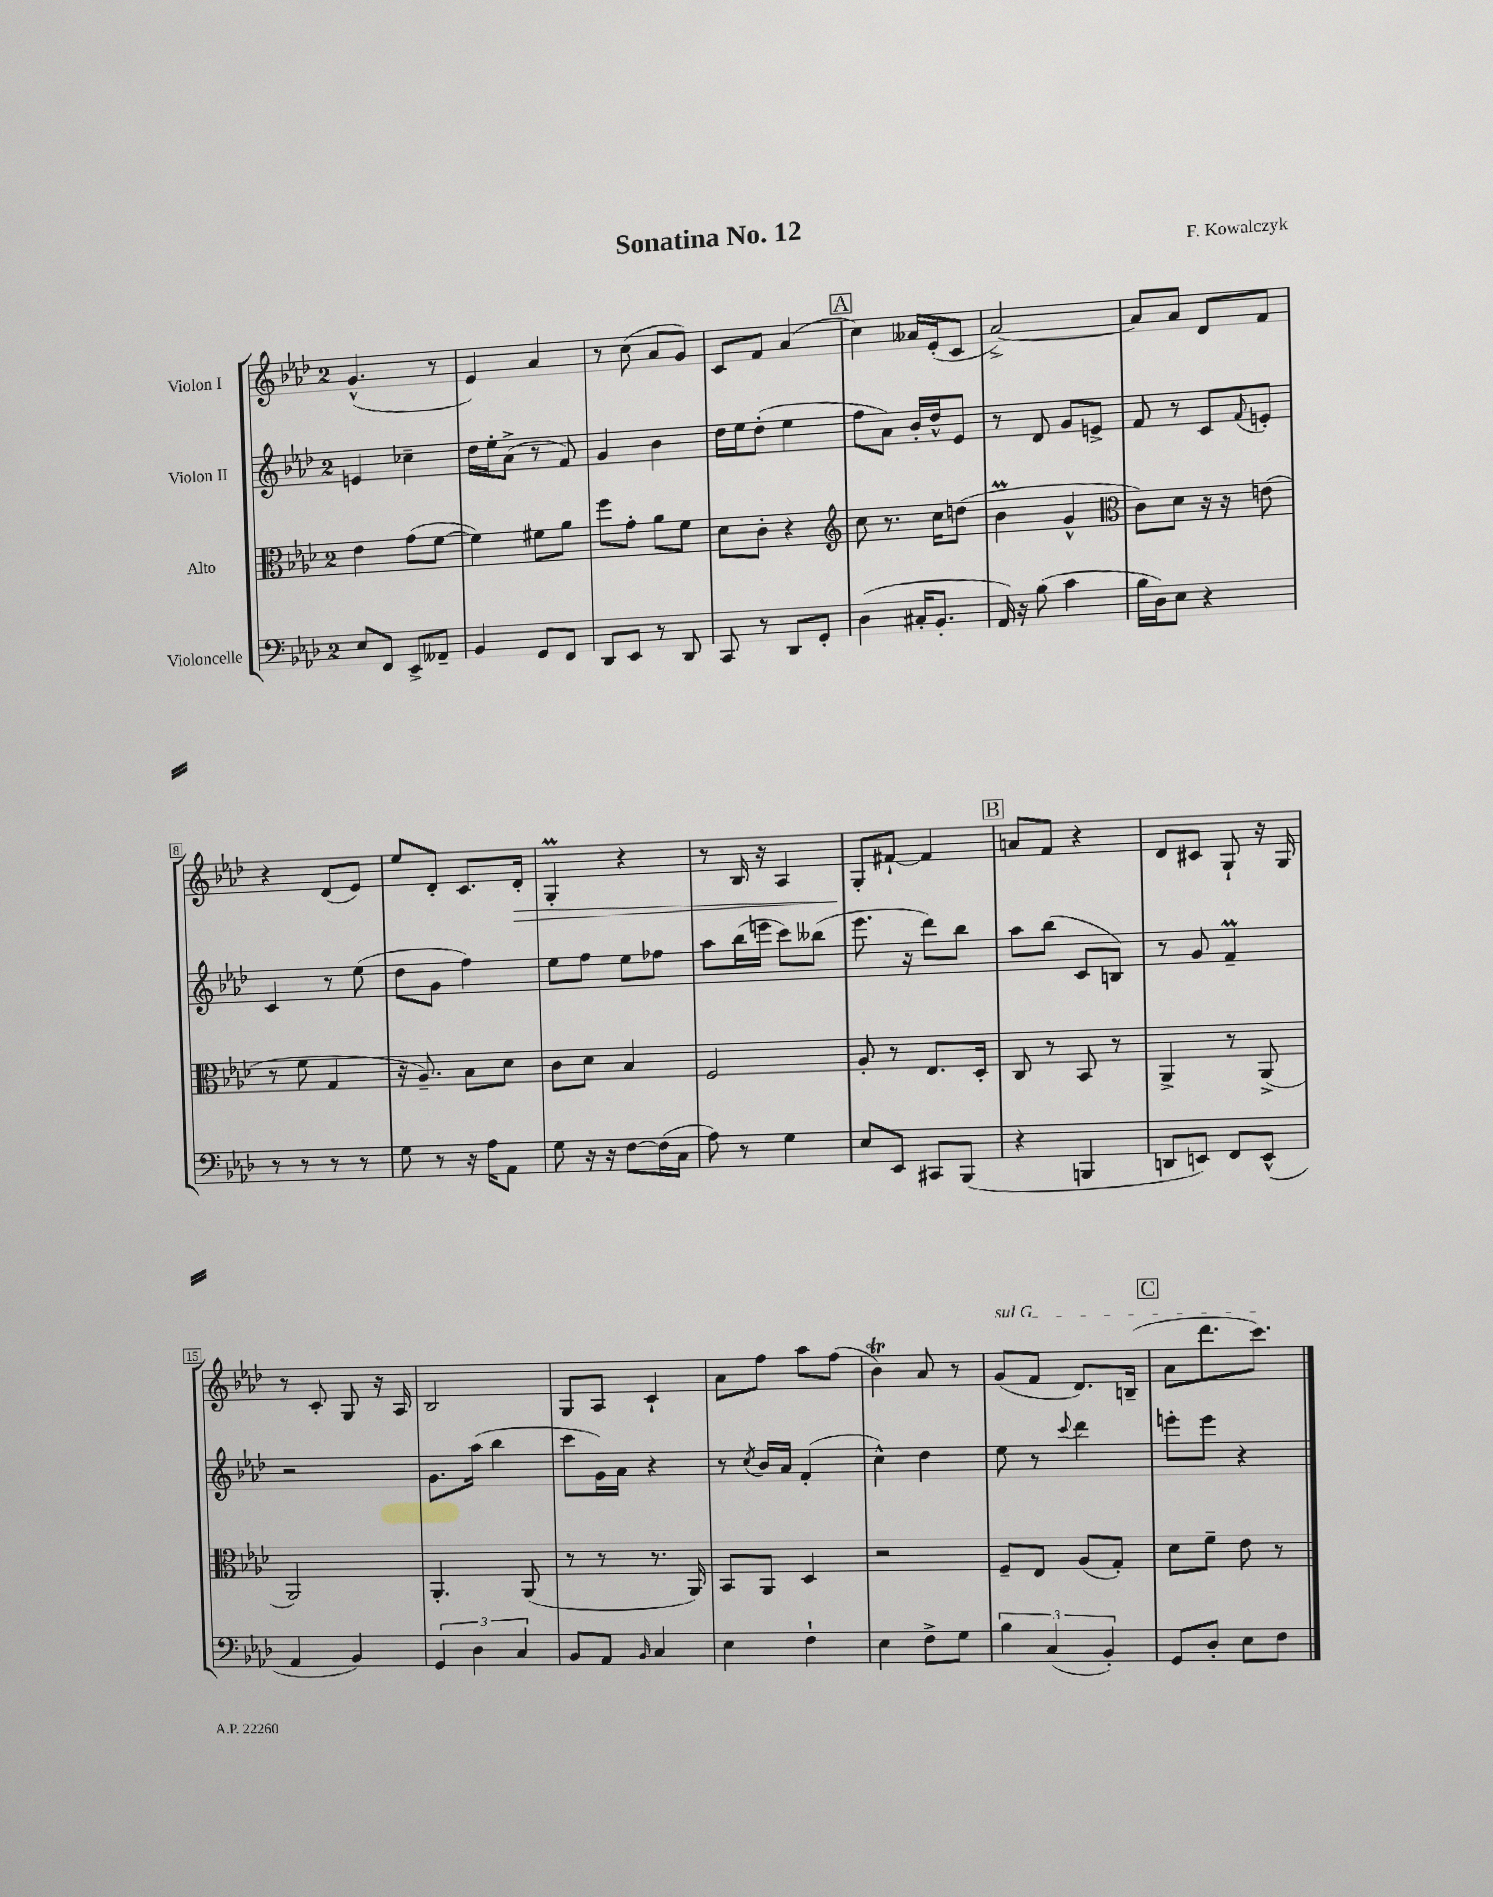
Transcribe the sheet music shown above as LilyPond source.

\header { title = "Sonatina No. 12" composer = "F. Kowalczyk" }
<<
\new StaffGroup <<
\new Staff = "s0" \with { instrumentName = "Violon I" } {
    \clef treble \key aes \major \once \override Staff.TimeSignature.style = #'single-digit \time 2/4
    g'4.-^( r8 |
    ees'4) aes'4 |
    r8 c''8( aes'8 g'8) |
    c'8 f'8 aes'4( |
    \mark \markup { \box "A" } c''4) aeses'16 ees'16-.( c'8 |
    aes'2~->) |
    aes'8 aes'8 des'8 f'8 |
    r4 des'8( ees'8) |
    ees''8 des'8-. c'8. des'16-.\> |
    g4-.\prall r4 |
    r8 bes16 r16 aes4 |
    g8-.\! fis'8~-! fis'4 |
    \mark \markup { \box "B" } a'8 f'8 r4 |
    des'8 cis'8 g8-! r16 g16 |
    r8 c'8-. g8 r16 aes16 |
    bes2 |
    g8 aes8 c'4-! |
    aes'8 f''8 aes''8 f''8( |
    bes'4\trill) aes'8 r8 |
    \once \override TextSpanner.bound-details.left.text = \markup { \italic "sul G" } g'8\startTextSpan( f'8 des'8.) b16--( |
    \mark \markup { \box "C" } aes'8 des'''8. c'''8.\stopTextSpan) \bar "|." |
}
\new Staff = "s1" \with { instrumentName = "Violon II" } {
    \clef treble \key aes \major \once \override Staff.TimeSignature.style = #'single-digit \time 2/4
    e'4 ces''4-- |
    des''16 ees''16-. aes'8->( r8 f'8) |
    g'4 bes'4 |
    des''16 ees''16 des''8-.( ees''4 |
    \mark \markup { \box "A" } f''8 aes'8) bes'16-. des''16-^ ees'8 |
    r8 des'8 g'8 e'8-> |
    f'8 r8 c'8 \appoggiatura { f'8 } e'8-. |
    c'4 r8 ees''8( |
    des''8 g'8 f''4) |
    ees''8 f''8 ees''8 fes''8 |
    aes''8 bes''16( e'''16 c'''8) beses''8( |
    ees'''8. r16 des'''8) bes''8 |
    \mark \markup { \box "B" } aes''8 bes''8( c'8 b8) |
    r8 g'8 f'4--\prall |
    r2 |
    g'8. aes''16( bes''4 |
    c'''8 g'16) aes'16 r4 |
    r8 \acciaccatura { c''8 } bes'16 aes'16 f'4-.( |
    c''4-^) des''4 |
    ees''8 r8 \appoggiatura { c'''8 } des'''4 |
    \mark \markup { \box "C" } e'''8-. e'''8 r4 \bar "|." |
}
\new Staff = "s2" \with { instrumentName = "Alto" } {
    \clef alto \key aes \major \once \override Staff.TimeSignature.style = #'single-digit \time 2/4
    ees'4 g'8( f'8~ |
    f'4) fis'8 aes'8 |
    f''8 g'8-. aes'8 f'8 |
    des'8 c'8-. r4 |
    \mark \markup { \box "A" } \clef treble c''8 r8. c''16 d''8( |
    bes'4\prall g'4-^ |
    \clef alto c'8) des'8 r16 r16 e'8( |
    r8 f'8 g4 |
    r16 aes8.--) bes8 des'8 |
    c'8 des'8 bes4 |
    f2 |
    aes8-. r8 ees8. des16-. |
    \mark \markup { \box "B" } c8 r8 bes,8 r8 |
    aes,4-> r8 aes,8->( |
    aes,2) |
    aes,4.-. aes,8( |
    r8 r8 r8. aes,16) |
    bes,8 aes,8 des4 |
    r2 |
    f8-- ees8 aes8( g8-.) |
    \mark \markup { \box "C" } des'8 f'8-- ees'8 r8 \bar "|." |
}
\new Staff = "s3" \with { instrumentName = "Violoncelle" } {
    \clef bass \key aes \major \once \override Staff.TimeSignature.style = #'single-digit \time 2/4
    ees8 f,8 ees,8-> aeses,8-- |
    bes,4 g,8 f,8 |
    des,8 ees,8 r8 des,8 |
    c,8 r8 des,8 g,8-. |
    \mark \markup { \box "A" } des4( cis16-. bes,8.-. |
    aes,16) r16 bes8( c'4 |
    bes16 des16) ees8 r4 |
    r8 r8 r8 r8 |
    g8 r8 r16 aes16 aes,8 |
    g8 r16 r16 f8~ f16( c16 |
    aes8) r8 g4 |
    ees8 ees,8 cis,8 bes,,8( |
    \mark \markup { \box "B" } r4 b,,4 |
    d,8 e,8) f,8 e,8-^( |
    aes,4 bes,4) |
    \tuplet 3/2 { g,4 des4 c4 } |
    bes,8 aes,8 \grace { bes,16 } c4 |
    ees4 f4-! |
    ees4 f8-> g8 |
    \tuplet 3/2 { bes4 c4( bes,4-.) } |
    \mark \markup { \box "C" } g,8 des8-. ees8 f8 \bar "|." |
}
>>
>>
\layout { \context { \Score \override BarNumber.stencil = #(make-stencil-boxer 0.1 0.3 ly:text-interface::print) } }
